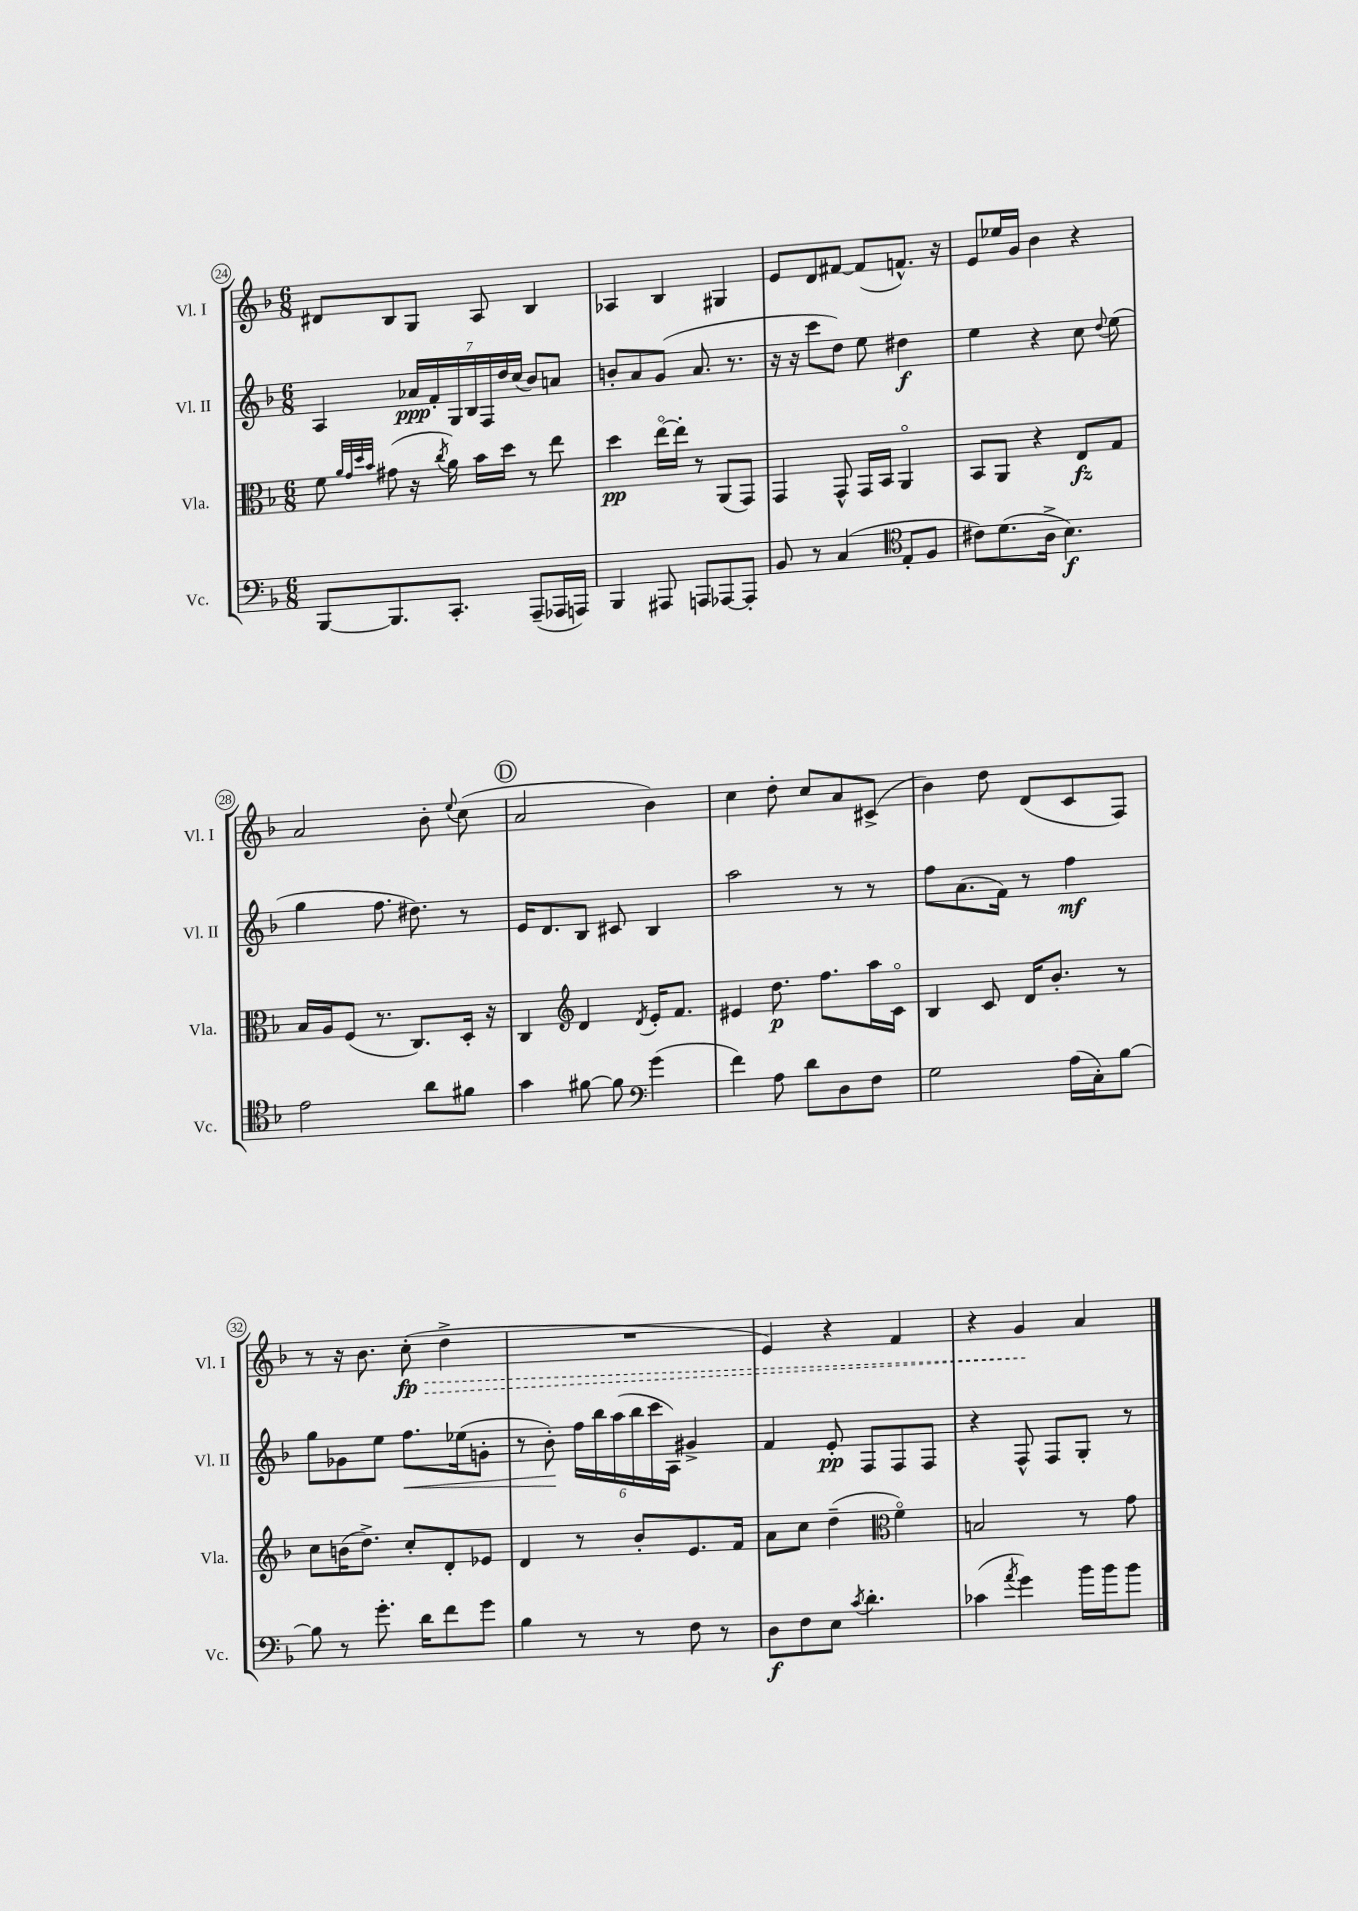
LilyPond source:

<<
\new StaffGroup <<
\new Staff = "s0" \with { instrumentName = "Vl. I" shortInstrumentName = "Vl. I" } {
    \clef treble \key f \major \numericTimeSignature \time 6/8
    \autoBeamOff dis'8[ bes8 g8] a8 bes4 |
    aes4 bes4 gis4 |
    e'8[ d'8 fis'8]~ fis'8[( f'8.]-^) r16 |
    e'8[ ees''16 g'16] bes'4 r4 |
    a'2 bes'8-. \appoggiatura { e''8 } c''8( |
    \mark \markup { \circle "D" } a'2 bes'4) |
    c''4 d''8-. c''8[ a'8 cis'8]->( |
    bes'4) d''8 d'8[( c'8 f8]) |
    r8 r16 bes'8. \once \override Hairpin.style = #'dashed-line c''8-.\fp\>( d''4-> |
    R2. |
    e'4) r4 f'4 |
    r4 g'4\! a'4 \bar "|." |
}
\new Staff = "s1" \with { instrumentName = "Vl. II" shortInstrumentName = "Vl. II" } {
    \clef treble \key f \major \numericTimeSignature \time 6/8
    \autoBeamOff a4 \tuplet 7/4 { aes'16[\ppp f'16-. g16 bes16 f16 d''16 c''16]( } bes'8[) a'8] |
    b'8[-. a'8 g'8]( a'8. r8. |
    r16 r16 c'''8[ d''8]) e''8 dis''4\f |
    e''4 r4 c''8 \appoggiatura { d''8 } e''8( |
    g''4 f''8. dis''8.) r8 |
    \mark \markup { \circle "D" } e'16[ d'8. bes8] cis'8 bes4 |
    a''2 r8 r8 |
    f''8[ a'8.( f'16]) r8 f''4\mf |
    g''8[ ges'8 e''8] f''8.[\< ees''16( g'8]-. |
    r8 bes'8-.\!) \tuplet 6/4 { f''16[ bes''16 a''16( bes''16 c'''16 a16]) } gis'4-> |
    f'4 e'8-.\pp f8[ f8 f8] |
    r4 f8-^ f8[ g8]-. r8 \bar "|." |
}
\new Staff = "s2" \with { instrumentName = "Vla." shortInstrumentName = "Vla." } {
    \clef alto \key f \major \numericTimeSignature \time 6/8
    \autoBeamOff f'8 \grace { a'32[ g'32 d''32 bes'32] } gis'8( r16 \acciaccatura { c''8 } a'16) bes'16[ d''16] r8 e''8 |
    d''4\pp e''16[~\flageolet e''16]-. r8 a,8[( g,8]) |
    g,4 g,8-^ g,16[ bes,16] a,4\flageolet |
    bes,8[ a,8] r4 e8[\fz g8] |
    bes16[ a16 f8]( r8. c8.[) d16]-. r16 |
    \mark \markup { \circle "D" } c4 \clef treble d'4 \acciaccatura { d'8 } e'16[-. f'8.] |
    eis'4 d''8.\p f''8.[ a''16 c'16]\flageolet |
    bes4 c'8 d'16[ bes'8.]-. r8 |
    c''8[ b'16( d''8.]->) c''8[-. d'8-. ees'8] |
    d'4 r8 bes'8[-. e'8. f'16] |
    a'8[ c''8] d''4--( \clef alto f'4\flageolet) |
    b2 r8 g'8 \bar "|." |
}
\new Staff = "s3" \with { instrumentName = "Vc." shortInstrumentName = "Vc." } {
    \clef bass \key f \major \numericTimeSignature \time 6/8
    \autoBeamOff bes,,8[~ bes,,8. c,8.]-. a,,8[--( aes,,16 a,,16]) |
    bes,,4 ais,,8 a,,8[ aes,,8~ aes,,8]-. |
    bes,8 r8 c4( \clef tenor e8[-. f8] |
    cis'8[) d'8.( a16]-> bes4.\f) |
    e'2 a'8[ fis'8] |
    \mark \markup { \circle "D" } g'4 fis'8~ fis'8 \clef bass g'4( |
    f'4) a8 d'8[ d8 f8] |
    g2 a16[( c16-.) bes8]~ |
    bes8 r8 g'8.-. d'16[ f'8 g'8] |
    bes4 r8 r8 f8 r8 |
    d8[\f f8 e8] \acciaccatura { c'8 } d'4.-. |
    ces'4( \acciaccatura { a'8 } g'4) bes'16[ bes'16 bes'8] \bar "|." |
}
>>
>>
\layout { \context { \Score currentBarNumber = #24 \override BarNumber.stencil = #(make-stencil-circler 0.1 0.3 ly:text-interface::print) } }
